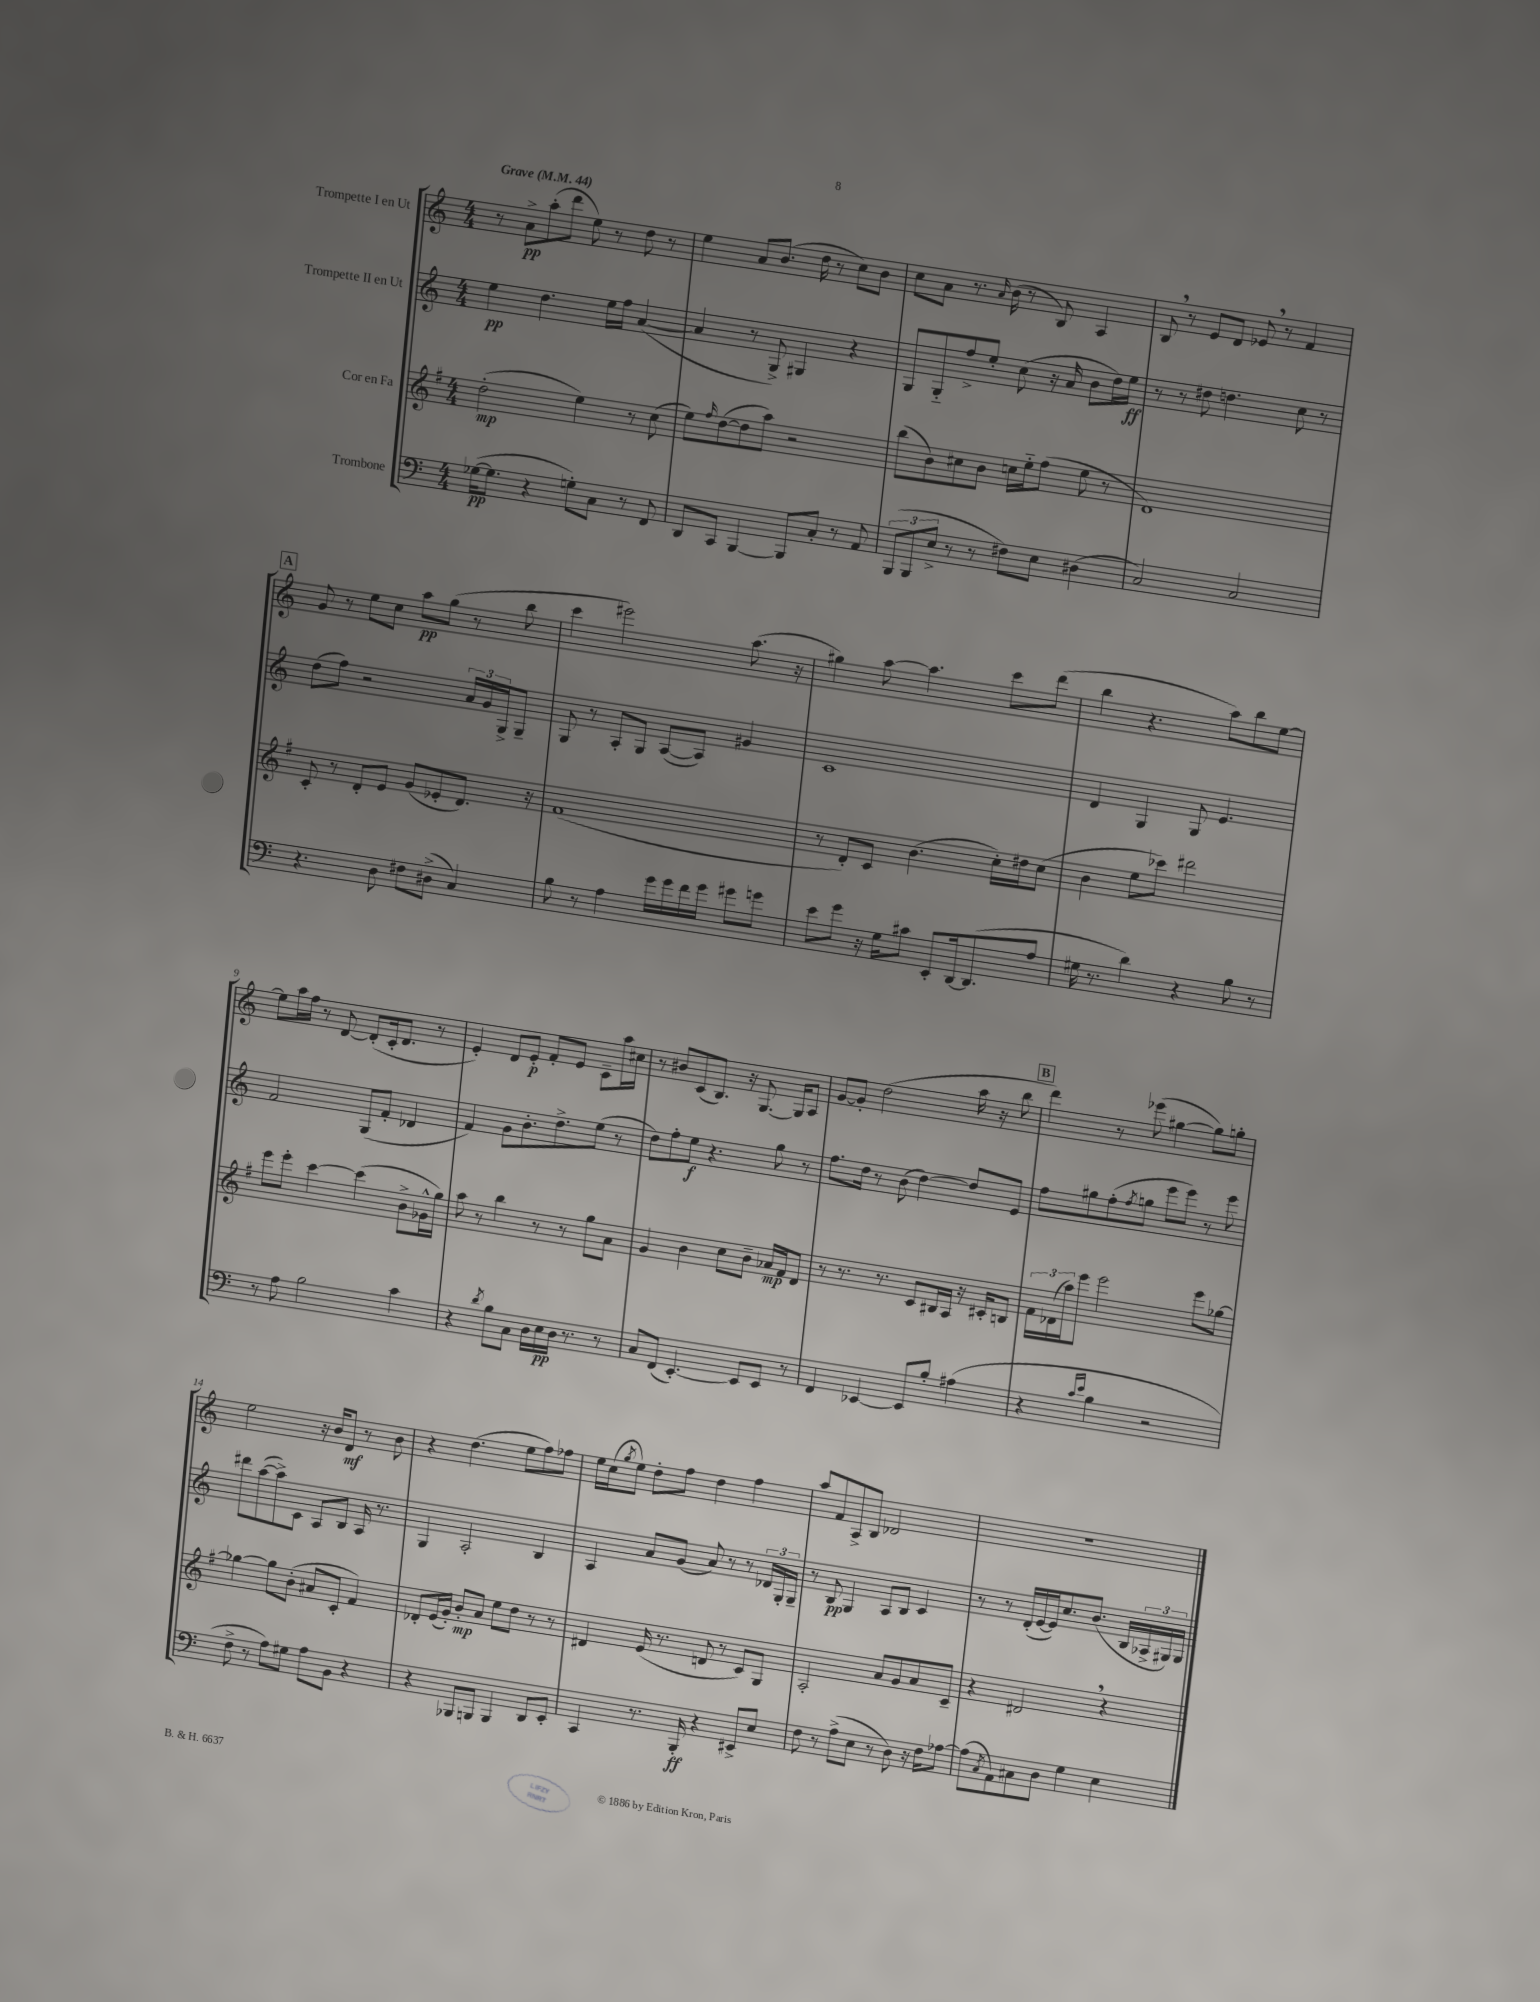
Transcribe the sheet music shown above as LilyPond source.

<<
\new StaffGroup <<
\new Staff = "s0" \with { instrumentName = "Trompette I en Ut" } {
    \clef treble \key c \major \numericTimeSignature \time 4/4 \tempo "Grave" 4 = 44
    r8 a'8->\pp a''8-.( d'''8 e''8) r8 d''8 r8 |
    e''4 a'8 b'8.( d''16 r8 c''8) b'8 |
    c''8 a'8 r8. \grace { a'16 } b'16( r8 b8) a4 |
    b8 \breathe r8 e'8 d'8 ees'8 \breathe r8 f'4 |
    \mark \markup { \box "A" } g'8 r8 e''8 c''8 a''8\pp g''8( r8 b''8 |
    c'''4 eis'''2) a''8.( r16 |
    gis''4) a''8~ a''4. c'''8 d'''8( |
    b''4 r4. a''8) b''8 e''8~ |
    e''8 a''16 f''16 r8 d'8~ d'8-.( c'16-. d'8. r8 |
    e'4-.) d'8 e'8-.\p f'8-. e'8 c'8-- a''16 cis''16 |
    r8 bis'8 c'8( b8.) r16 g8.~ g16 a8 |
    g'8~ g'8-. d''2( a''16 r16 b''8 |
    \mark \markup { \box "B" } d'''4) r8 ees'''8( gis''4~ gis''8) g''8-. |
    e''2 r16 b'16 d'8\mf r8 b'8 |
    r4 d''4.( e''8 f''8) fes''8 |
    e''16 c''16( \acciaccatura { g''8 } e''8) d''8-. f''8 d''4 f''4 |
    a''8 f'8 a8-> b8 des'2 |
    R1 \bar "|." |
}
\new Staff = "s1" \with { instrumentName = "Trompette II en Ut" } {
    \clef treble \key c \major \numericTimeSignature \time 4/4
    e''4\pp d''4. e''16 f''16 a'4~( |
    a'4 r8 g8->) gis4 r4 |
    g8 g8-_ f''8-> e''8-. c''8( r16 a'16 b'8 d''16) e''16\ff |
    r8 r8 dis''8 d''4. c''8 r8 |
    \mark \markup { \box "A" } d''8( f''8) r2 \tuplet 3/2 { a'16 g'16 g16-> } g8-- |
    g8 r8 a8-. g8 a8~( a8) gis'4 |
    c'1 |
    d'4 g4 g8 e'4. |
    f'2 g8( f'8-. des'4 |
    f'4) g'8 b'8.-. d''8.-> e''8( r8 |
    d''8) f''8-. e''8\f r4. g''8 r8 |
    f''8. d''16 r8 b'8( d''4~) d''8 e'8 |
    \mark \markup { \box "B" } f''8 gis''8 f''8-.( \acciaccatura { f''8 } g''8 e'''8 e'''8) r8 e'''8 |
    dis'''8 a''8~( a''8->) c'8 a8 b8 a16 r8. |
    g4 a2-. b4 |
    a4 a'8 g'8( a'8) r8 r8 \tuplet 3/2 { des'16 g16-. g16-- } |
    r8 b8\pp g4 a8 b8 c'4 |
    r8 r8 d'16-.( e'16~ e'16) c''8. b'8.( b16 \tuplet 3/2 { aes16-> gis16) gis16 } \bar "|." |
}
\new Staff = "s2" \with { instrumentName = "Cor en Fa" } {
    \clef treble \key g \major \numericTimeSignature \time 4/4
    d''2-.\mp( e''4) r8 c''8( |
    e''8) \grace { fis''16 } d''8~( d''8 a''8) r2 |
    b''8( b'8) cis''8 b'8 c''16 e''16-_ fis''8( e''8 r8 |
    d'1) |
    \mark \markup { \box "A" } c'8-. r8 d'8-. e'8 g'8( ees'8-. d'8.) r16 |
    fis'1( |
    r8 d'8-.) c'8 b'4.( c''16-.) dis''16 c''8( |
    b'4 e''8 ces'''8) dis'''2 |
    e'''8 e'''8-. c'''4~ c'''4( b'8-> ges'16-^ g''16) |
    a''8 r8 b''4 r8 r8 g''8 a'8 |
    g'4 b'4 c''8 b'8-- aes'16\mp fis'16 d'8 |
    r8 r8. r8. c'8 bis16 a16 r16 cis'16-. b8 |
    \mark \markup { \box "B" } \tuplet 3/2 { fis'16 des'16( a''16) } e'''8 e'''2 e'''8 ges''8~ |
    ges''4~ ges''8 b'8-.( ais'8 c'8-. fis'4) |
    des'8-. e'16( g'16-.) b'8-.\mp a'8 e''8 d''8 r8 r8 |
    dis'4 e'16( r8. d'8 r8 c'8) g8 |
    a2-. a'8 g'8 a'8 c'8-- |
    r4 dis'2 \breathe r4 \bar "|." |
}
\new Staff = "s3" \with { instrumentName = "Trombone" } {
    \clef bass \key c \major \numericTimeSignature \time 4/4
    ges16~\pp( ges8. r4 g8-.) c8 r8 f,8 |
    d,8 c,8 b,,4~ b,,8 c8-. r8 a,8 |
    \tuplet 3/2 { b,,8( b,,8 e8-> } r8 r8 fis8) e8 dis4( |
    c2) c2 |
    \mark \markup { \box "A" } r4. d8 fis8 dis8->( c4) |
    b8 r8 a4 g'16 g'16 f'16 g'16 gis'8 g'8 |
    e'8 g'8 r16 g16 cis'8 e,8-. d,16~ d,8.( a8 |
    gis16 r8. d'4) r4 b8 r8 |
    r8 a8 b2 c'4 |
    r4 \acciaccatura { d'8 } b8 c8 d16 e16\pp d16 r8. r8 |
    c8 f,8( e,4.~-.) e,8 e,8 r8 |
    f,4 ees,4~ ees,8 b8-. ais4( |
    \mark \markup { \box "B" } r4 \grace { c'16 e'16 } b4 r2 |
    f8-> r8 a8) gis8 a8 b,8 r4 |
    r4 bes,,8 b,,8 b,,4 d,8 e,8-. |
    c,4 r8. b,,16-.\ff r4 eis,8-> e8 |
    f8 r8 a8->( e8 r8 d8) r16 f16 aes8~ |
    aes8( \acciaccatura { c8 } a,8) cis8 d8 g4 e4 \bar "|." |
}
>>
>>
